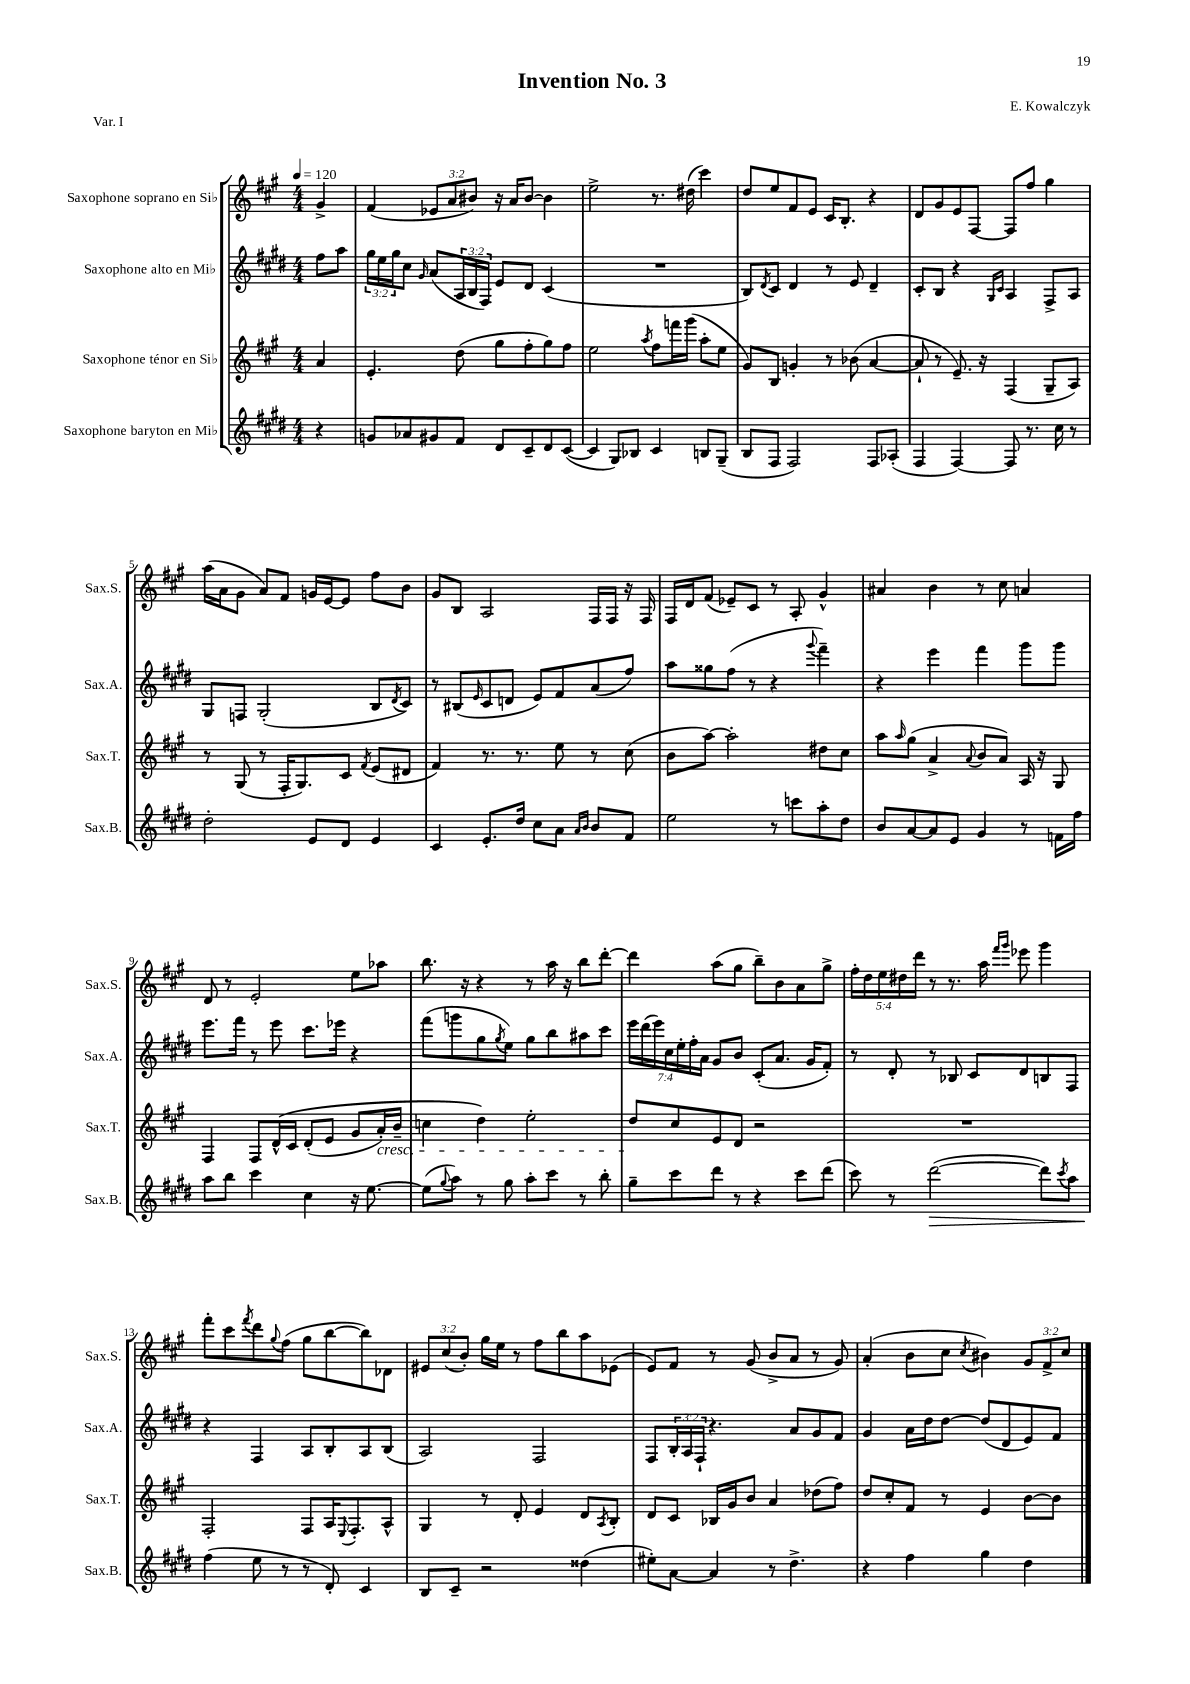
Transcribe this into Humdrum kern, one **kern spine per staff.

**kern	**dynam	**kern	**kern	**kern
*part4	*part4	*part3	*part2	*part1
*staff4	*staff4	*staff3	*staff2	*staff1
*I"Saxophone baryton en Mi♭	*	*I"Saxophone ténor en Si♭	*I"Saxophone alto en Mi♭	*I"Saxophone soprano en Si♭
*I'Sax.B.	*	*I'Sax.T.	*I'Sax.A.	*I'Sax.S.
*clefG2	*	*clefG2	*clefG2	*clefG2
*k[f#c#g#d#]	*	*k[f#c#g#]	*k[f#c#g#d#]	*k[f#c#g#]
*M4/4	*	*M4/4	*M4/4	*M4/4
*MM120	*	*MM120	*MM120	*MM120
=	=	=	=	=
4r	.	4a/	8ff#\L	4g#^/
.	.	.	8aa\J	.
=1	=1	=1	=1	=1
8gn/L	.	4.e'/	24gg#\LL	(4f#/
.	.	.	24ee\	.
.	.	.	24gg#\J	.
8a-X/	.	.	8cc#\J	.
.	.	.	16qqg#/	.
8g#X/	.	.	(8a/L	12e-X/L
.	.	.	.	12a/
8f#/J	.	(8dd\	24A/L	.
.	.	.	24B/	12b#X/J)
.	.	.	24F#/JJ)	.
8d#/L	.	8gg#\L	8e/L	16r
.	.	.	.	16a/KL
8c#~/	.	8ff#'\	8d#/J	[8b#/J
8d#/	.	8gg#\)	(4c#/	4b#\]
([8c#/J	.	8ff#\J	.	.
=2	=2	=2	=2	=2
4c#/]	.	2ee\	1r	2ee^\
8G#/L)	.	.	.	.
8B-X/J	.	.	.	.
.	.	8qaa/	.	.
4c#/	.	8ff#\L	.	8.r
.	.	16fffn\L	.	.
.	.	(16ggg#\JJ	.	(16dd#X\
8Bn/L	.	8aa'\L	.	4ccc#\)
(8G#~/J	.	8ee\J	.	.
=3	=3	=3	=3	=3
8B/L	.	8g#/L)	8B/L)	8dd/L
.	.	.	8qd#/	.
8F#/J	.	8B/J	8c#/J	8ee/
2F#/)	.	4gn'/	4d#/	8f#/
.	.	.	.	8e/J
.	.	8r	8r	16c#/KL
.	.	.	.	8.B'/J
.	.	(8b-X\	8e/	.
8F#/L	.	[4a/	4d#~/	4r
(8A-X'/J	.	.	.	.
=4	=4	=4	=4	=4
4F#/	.	8a`/]	8c#'/L	8d/L
.	.	8r	8B/J	8g#/
[4F#/)	.	8.e~/)	4r	8e/
.	.	.	.	[8F#/J
.	.	16r	.	.
.	.	.	16qqG#/LL	.
.	.	.	16qqc#/JJ	.
8F#/]	.	(4F#/	4A/	8F#/L]
8.r	.	.	.	8ff#/J
.	.	8G#~/L	8F#^/L	4gg#\
16cc#\	.	.	.	.
8r	.	8A/J)	8A/J	.
!!LO:LB:g=z
=5	=5	=5	=5	=5
2dd#'\	.	8r	8G#/L	(16aa\LL
.	.	.	.	16a\J
.	.	(8G#/	8Fn/J	8g#\J
.	.	8r	(2G#'/	8a/L)
.	.	16F#'/KL	.	8f#/J
.	.	8.G#/)	.	.
8e/L	.	.	.	16gn/LL
.	.	.	.	[16e/J
8d#/J	.	8c#/J	.	8e/J]
.	.	8qf#/	.	.
4e/	.	(8e/L	8B/L	8ff#\L
.	.	.	8qd#/	.
.	.	8d#X/J	8c#/J)	8b\J
=6	=6	=6	=6	=6
4c#/	.	4f#/)	8r	8g#/L
.	.	.	(8B#X/L	8B/J
.	.	.	16qqe/	.
8.e'/L	.	8.r	8c#/	2A/
.	.	.	8dn/J	.
16dd#/Jk	.	8.r	.	.
8cc#\L	.	.	8e/L)	.
8a\J	.	8ee\	8f#/	.
16qqa/LL	.	.	.	.
16qqb/JJ	.	.	.	.
8b/L	.	8r	(8a/	16F#/LL
.	.	.	.	16F#/JJ
8f#/J	.	(8cc#\	8ff#/J)	16r
.	.	.	.	16F#/
=7	=7	=7	=7	=7
2ee\	.	8b\L	8aa\L	16F#/LL
.	.	.	.	16d/J
.	.	[8aa\J)	8gg##X\	(8f#/J
.	.	2aa'\]	(8ff#\J	8e-X~/L)
.	.	.	8r	8c#/J
8r	.	.	4r	8r
8cccn\L	.	.	.	8A'/
.	.	.	8qqggg#/	.
8aa'\	.	8dd#X\L	4fff#~\)	4g#^^/
8dd#\J	.	8cc#\J	.	.
=8	=8	=8	=8	=8
8b/L	.	8aa\L	4r	4a#X/
.	.	16qqaa/	.	.
[8a/	.	(8gg#\J	.	.
8a/]	.	4a^/	4eee\	4b\
8e/J	.	.	.	.
.	.	8qqa/	.	.
4g#/	.	8b/L	4fff#\	8r
.	.	8a/J)	.	8cc#\
8r	.	16A/	8ggg#\L	4an/
.	.	16r	.	.
16fn\LL	.	8G#/	8ggg#\J	.
16ff#\JJ	.	.	.	.
!!LO:LB:g=z
=9	=9	=9	=9	=9
8aa\L	.	4F#/	8.eee\L	8d/
8bb\J	.	.	.	8r
.	.	.	16fff#\Jk	.
4ccc#\	.	8F#/L	8r	2e'/
.	.	(16d^^/L	8eee\	.
.	.	16c#/JJ	.	.
4cc#\	.	(8d'/L	8.ccc#\L	.
.	.	8e/J	.	.
.	.	.	16eee-X\Jk	.
16r	.	8g#/L	4r	8ee\L
[8.ee\	.	.	.	.
!	!	!LO:TX:b:i:t=cresc.	!	!
.	.	16a'/L)	.	8aa-X\J
.	.	16b~/JJ	.	.
=10	=10	=10	=10	=10
(8ee\L]	.	4ccn\	(8fff#\L	8.bb\
8qqgg#/	.	.	.	.
8aa\J)	.	.	8gggn\	.
.	.	.	.	16r
8r	.	4dd\)	8gg#\	4r
.	.	.	8qgg#/	.
8gg#\	.	.	8ee\J)	.
8aa'\L	.	2ee'\	8gg#\L	8r
8ccc#\J	.	.	8bb\	16aa\
.	.	.	.	16r
8r	.	.	8aa#X\	8bb\L
8bb'\	.	.	8ccc#\J	[8ddd'\J
=11	=11	=11	=11	=11
8gg#~\L	.	8dd/L	28eee\LL	4ddd\]
.	.	.	(28ddd#\	.
.	.	.	28eee\)	.
.	.	.	28cc#\	.
8ccc#\	.	8cc#/	.	.
.	.	.	28ee'\	.
.	.	.	28ff#'\	.
.	.	.	28a\JJ	.
8ddd#\J	.	8e/	8g#/L	(8aa\L
8r	.	8d/J	8b/J	8gg#\J
4r	.	2r	(8c#'/L	8bb~\L)
.	.	.	8.a/J	8b\
8ccc#\L	.	.	.	8a\
.	.	.	16g#/KL	.
(8ddd#\J	.	.	8f#'/J)	8gg#^\J
=12	=12	=12	=12	=12
8ccc#\)	.	1r	8r	20ff#'\LL
.	.	.	.	20dd\
.	.	.	.	20ee\
8r	.	.	8d#'/	.
.	.	.	.	20dd#X\
.	.	.	.	20ddd\JJ
!	!LO:HP:b	!	!	!
([2ddd#\	>	.	8r	8r
.	.	.	8B-X/	8.r
.	.	.	8c#/L	.
.	.	.	.	16aa\
.	.	.	.	16qqfff#/LL
.	.	.	.	16qqggg#/JJ
.	.	.	8d#/	8eee-X\
8ddd#\L])	.	.	8Bn/	4ggg#\
8qccc#/	.	.	.	.
8aa\J	.	.	8F#/J	.
!!LO:LB:g=z
=13	=13	=13	=13	=13
(4ff#\	.	2F#'/	4r	8fff#'\L
.	.	.	.	8ccc#\
.	.	.	.	8qfff#/
8ee\	]	.	4F#/	8ddd\
.	.	.	.	8qqgg#/
8r	.	.	.	(8ff#\J
8r	.	8F#/L	8A/L	8gg#\L
8d#'/)	.	16A/K	8B'/	[8bb\
.	.	8qqE/	.	.
.	.	8.F#'/	.	.
4c#/	.	.	8A/	8bb\])
.	.	8A^^/J	(8B/J	8d-X\J
=14	=14	=14	=14	=14
8B/L	.	4G#/	2A/)	12e#X/L
.	.	.	.	(12cc#/
8c#~/J	.	.	.	.
.	.	.	.	12b'/J)
2r	.	8r	.	16gg#\LL
.	.	.	.	16ee\JJ
.	.	8d'/	.	8r
.	.	4e/	2F#/	8ff#\L
.	.	.	.	8bb\
(4dd##X\	.	8d/L	.	8aa\
.	.	8qA/	.	.
.	.	8B'/J	.	(8e-X\J
=15	=15	=15	=15	=15
8ee#X'\L)	.	8d/L	8F#/L	8e/L)
[8a\J	.	8c#/J	24B'/L	8f#/J
.	.	.	24A/	.
.	.	.	24F#`/JJ	.
4a/]	.	16B-X/LL	4.r	8r
.	.	16g#/J	.	.
.	.	8b/J	.	(8g#/
8r	.	4a/	.	8b^/L
4.dd#^\	.	.	8a/L	8a/J
.	.	(8dd-X\L	8g#/	8r
.	.	8ff#\J)	8f#/J	8g#/)
=16	=16	=16	=16	=16
4r	.	8dd/L	4g#/	(4a'/
.	.	8cc#'/	.	.
4ff#\	.	8f#/J	16a\LL	8b\L
.	.	.	16dd#\J	.
.	.	8r	[8dd#\J	8cc#\J
.	.	.	.	8qcc#/
4gg#\	.	4e/	(8dd#/L]	4b#X\)
.	.	.	8d#/	.
4dd#\	.	[8b\L	8e/)	12g#/L
.	.	.	.	12f#^/
.	.	8b\J]	8f#/J	.
.	.	.	.	12cc#/J
==	==	==	==	==
*-	*-	*-	*-	*-
